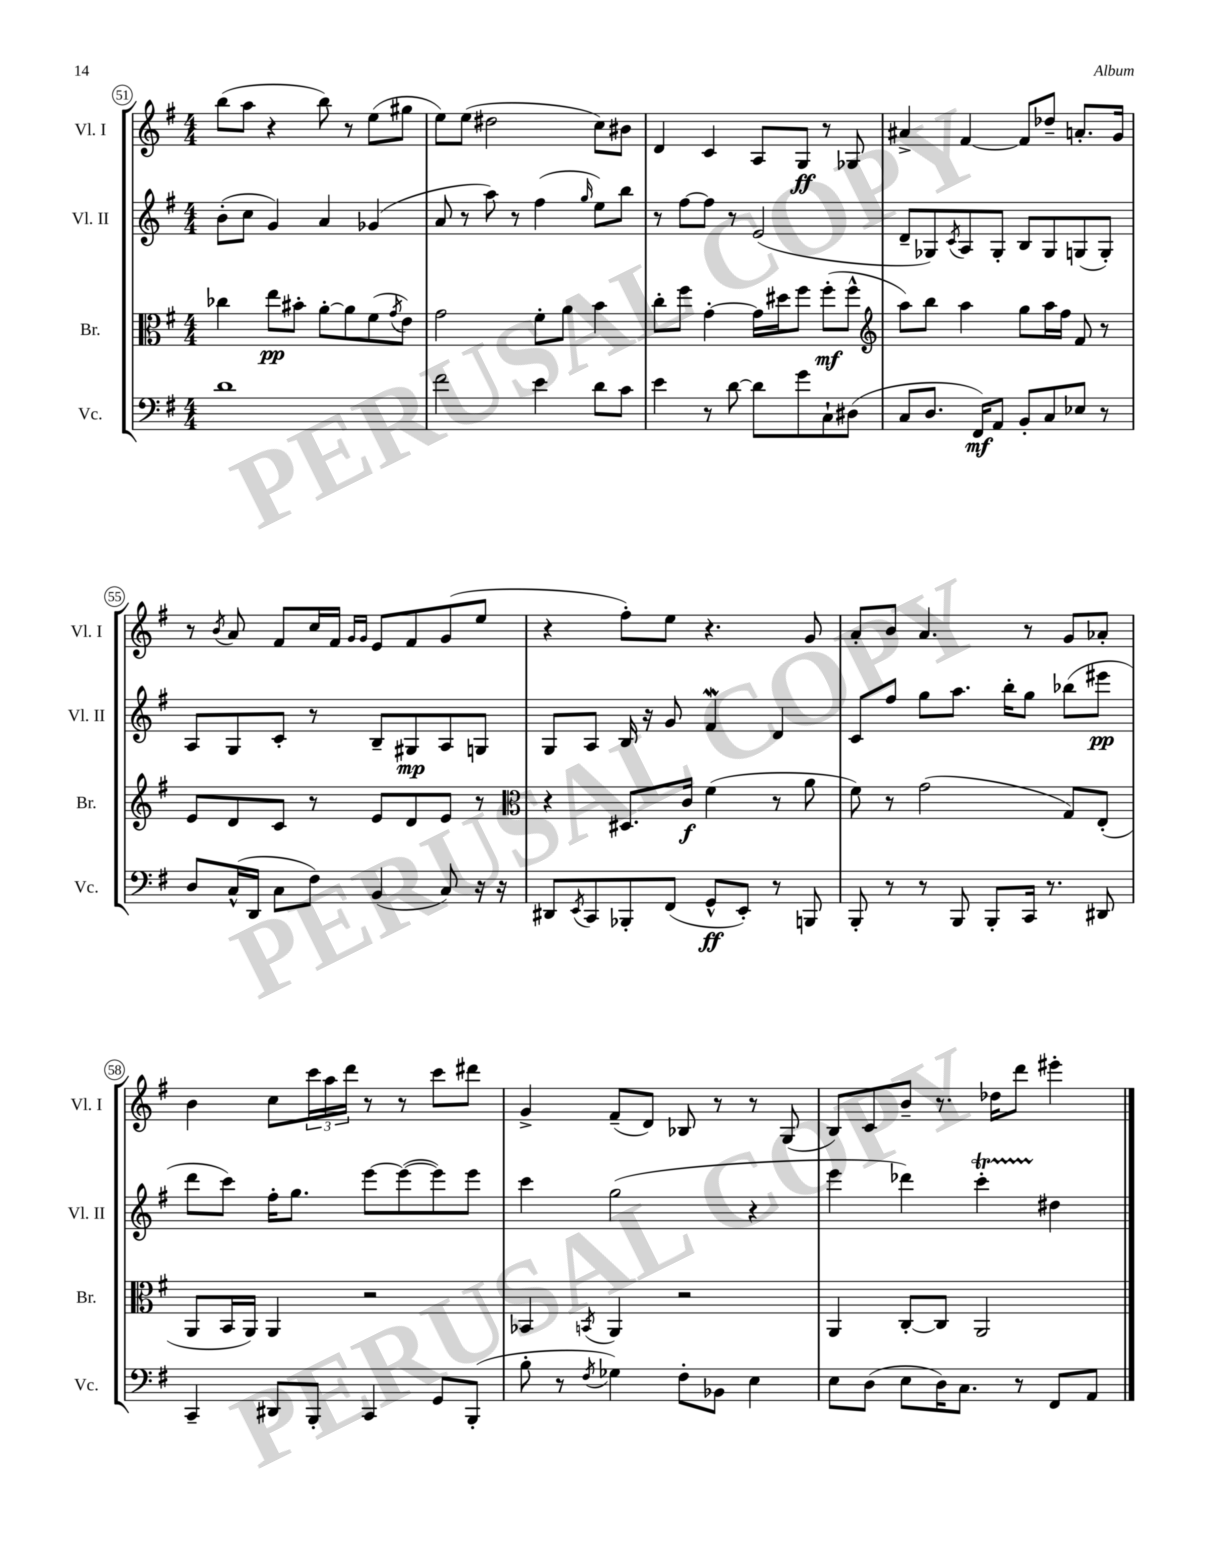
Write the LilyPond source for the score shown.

<<
\new StaffGroup <<
\new Staff = "s0" \with { instrumentName = "Vl. I" shortInstrumentName = "Vl. I" } {
    \clef treble \key g \major \numericTimeSignature \time 4/4
    b''8( a''8 r4 b''8) r8 e''8( gis''8 |
    e''8) e''8( dis''2 c''8) bis'8 |
    d'4 c'4 a8 g8\ff r8 ges8 |
    ais'4-> fis'4~ fis'8 des''8-- a'8.-. g'16 |
    r8 \acciaccatura { b'8 } a'8 fis'8 c''16 fis'16 \grace { g'16 g'16 } e'8 fis'8 g'8( e''8 |
    r4 fis''8-.) e''8 r4. g'8 |
    a'8-. b'8 a'4. r8 g'8 aes'8-. |
    b'4 c''8 \tuplet 3/2 { c'''16 a''16 d'''16 } r8 r8 c'''8 dis'''8 |
    g'4-> fis'8--( d'8) bes8 r8 r8 g8( |
    b8) c'8 b'8-- r8. des''16 d'''8 eis'''4-. \bar "|." |
}
\new Staff = "s1" \with { instrumentName = "Vl. II" shortInstrumentName = "Vl. II" } {
    \clef treble \key g \major \numericTimeSignature \time 4/4
    b'8-.( c''8 g'4) a'4 ges'4( |
    a'8 r8 a''8) r8 fis''4( \grace { g''16 } e''8) b''8 |
    r8 fis''8~ fis''8 r8 e'2( |
    d'8-- ges8) \acciaccatura { c'8 } a8 ges8-. b8 ges8 g8( g8-.) |
    a8 g8 c'8-. r8 b8-- gis8\mp a8 g8 |
    g8 a8 b16 r16 g'8 fis'4\mordent d'4 |
    c'8 fis''8 g''8 a''8. b''16-. g''8 bes''8( eis'''8\pp |
    d'''8 c'''8) fis''16-. g''8. e'''8~ e'''8~( e'''8) e'''8 |
    c'''4 g''2( r4 |
    e'''4 des'''4) c'''4-.\startTrillSpan dis''4\stopTrillSpan \bar "|." |
}
\new Staff = "s2" \with { instrumentName = "Br." shortInstrumentName = "Br." } {
    \clef alto \key g \major \numericTimeSignature \time 4/4
    ces''4 e''8\pp bis'8-. a'8~-. a'8 fis'8( \acciaccatura { g'8 } e'8) |
    g'2 fis'8-. a'8 b'4 |
    c''8-. fis''8 g'4~-. g'16 dis''16 fis''8 fis''8-.\mf( fis''8-^ |
    \clef treble a''8) b''8 a''4 g''8 a''16 fis''16 fis'8 r8 |
    e'8 d'8 c'8 r8 e'8 d'8 e'8 r8 |
    \clef alto r4 dis8. c'16\f fis'4( r8 a'8 |
    fis'8) r8 g'2( g8) e8-.( |
    a,8 b,16 a,16) a,4 r2 |
    bes,4 \acciaccatura { b,8 } a,4 r2 |
    a,4 c8~-. c8 a,2 \bar "|." |
}
\new Staff = "s3" \with { instrumentName = "Vc." shortInstrumentName = "Vc." } {
    \clef bass \key g \major \numericTimeSignature \time 4/4
    d'1 |
    fis'2 e'4 d'8 c'8 |
    e'4 r8 d'8~ d'8 g'8 c8-! dis8( |
    c8 d8. fis,16\mf) a,8 b,8-. c8 ees8 r8 |
    d8 c16-^( d,16 c8 fis8) b,4( c8) r16 r16 |
    dis,8 \acciaccatura { e,8 } c,8 bes,,8-. fis,8( g,8-^\ff e,8-.) r8 b,,8 |
    b,,8-. r8 r8 b,,8 b,,8-. c,16 r8. dis,8 |
    c,4-- dis,8 b,,8-. c,4 g,8 b,,8-.( |
    b8-. r8 \acciaccatura { fis8 } ges4) fis8-. bes,8 e4 |
    e8 d8( e8 d16) c8. r8 fis,8 a,8 \bar "|." |
}
>>
>>
\layout { \context { \Score currentBarNumber = #51 \override BarNumber.stencil = #(make-stencil-circler 0.1 0.3 ly:text-interface::print) } }
